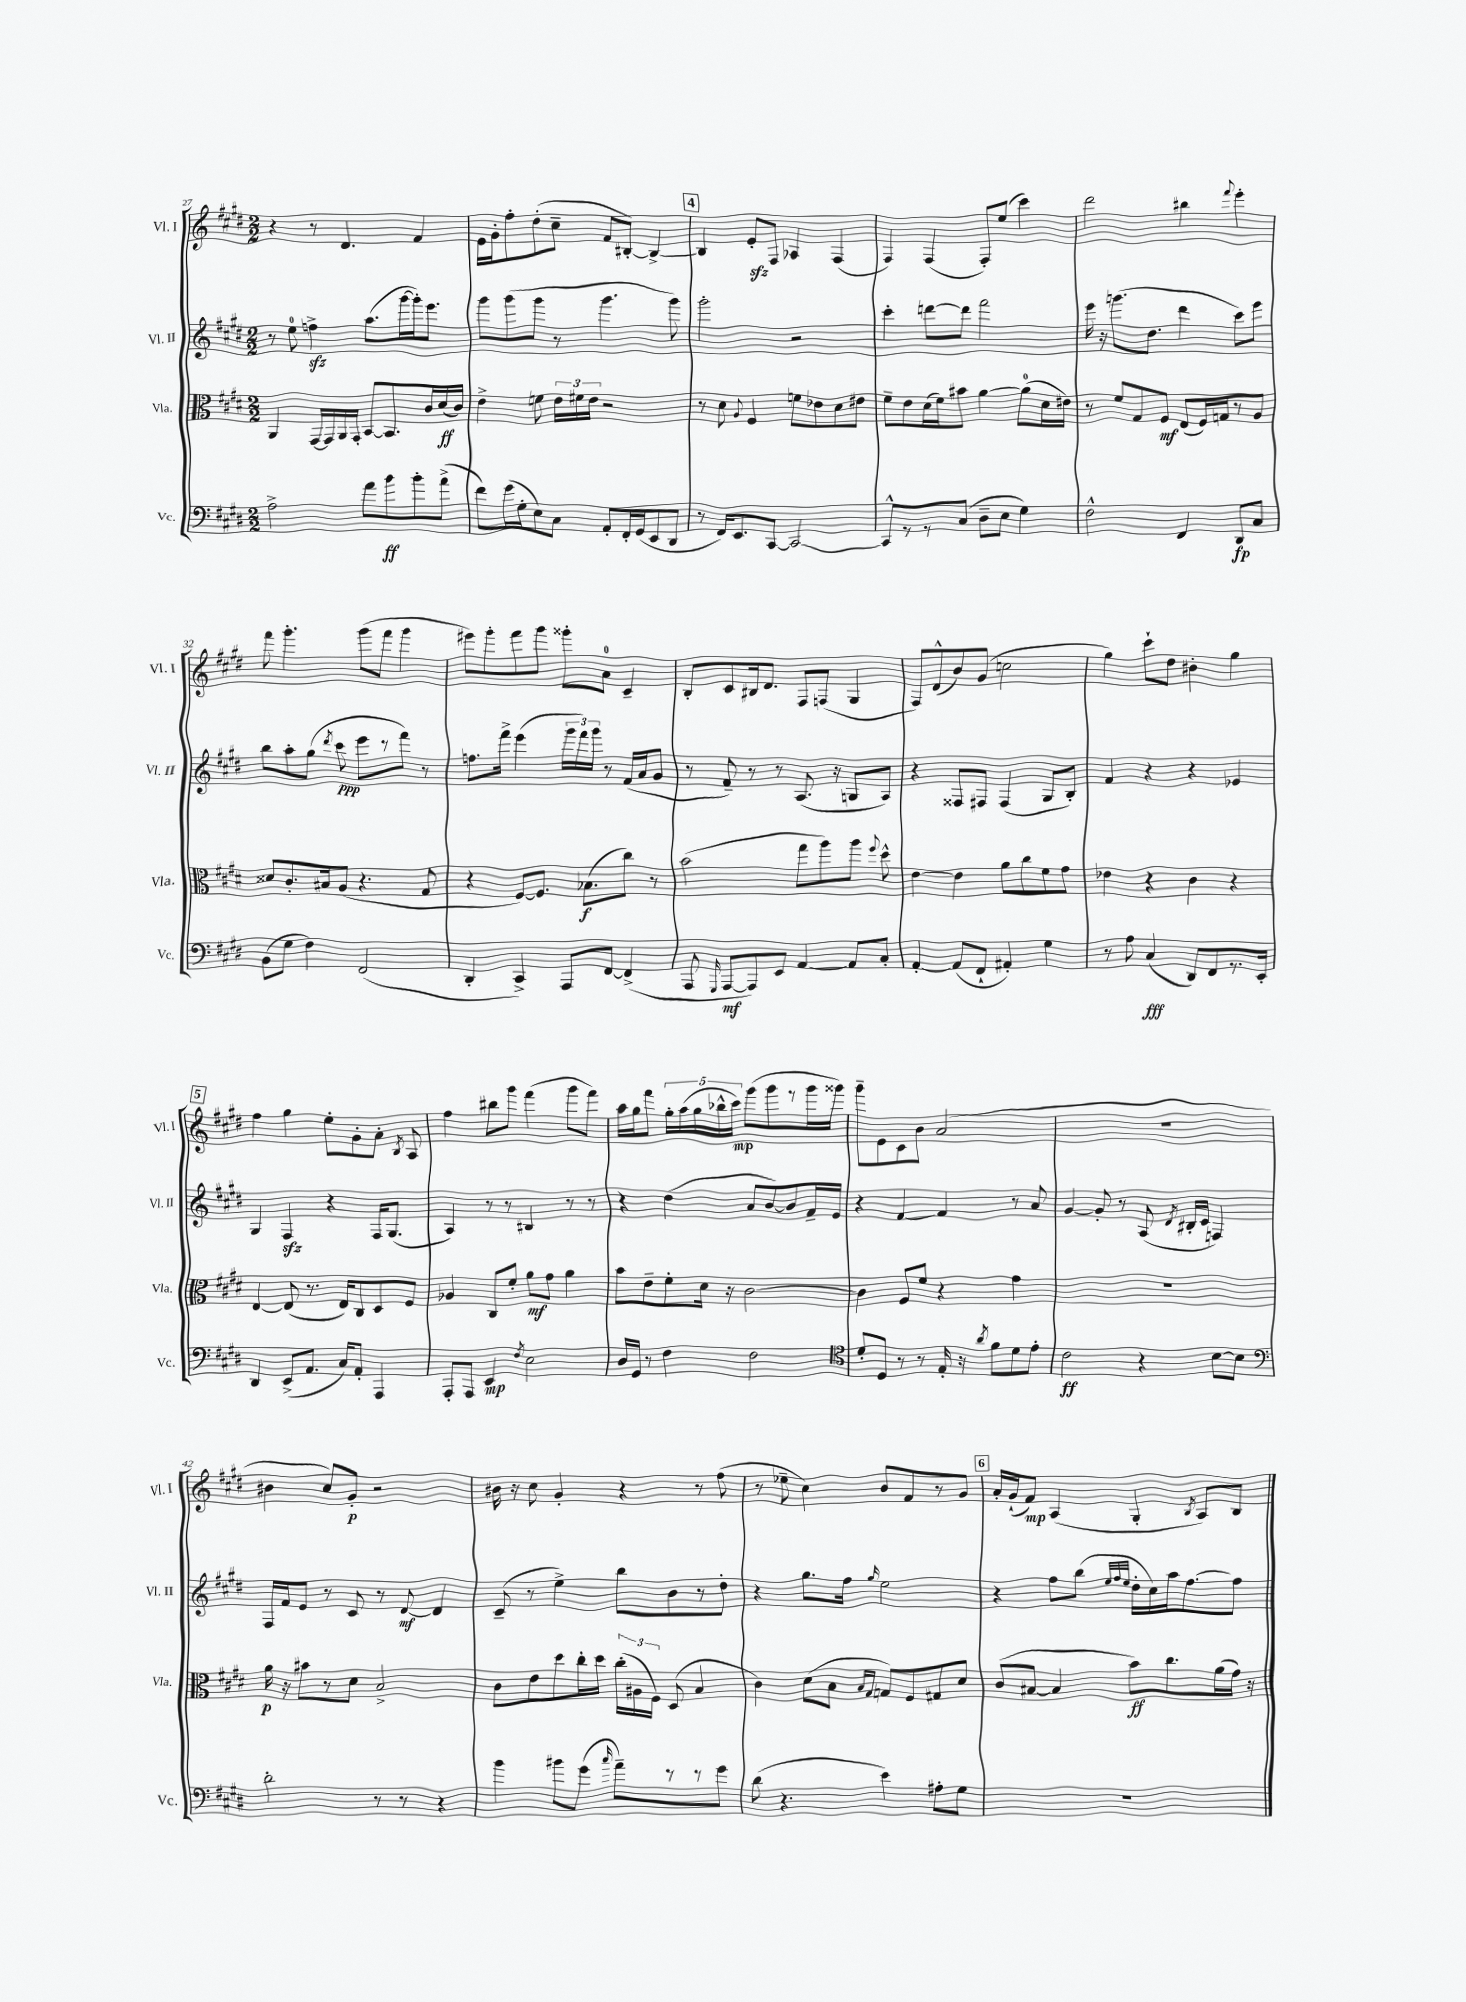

**kern	**dynam	**kern	**dynam	**kern	**dynam	**kern	**dynam
*part4	*part4	*part3	*part3	*part2	*part2	*part1	*part1
*staff4	*staff4	*staff3	*staff3	*staff2	*staff2	*staff1	*staff1
*I"Vc.	*	*I"Vla.	*	*I"Vl. II	*	*I"Vl. I	*
*I'Vc.	*	*I'Vla.	*	*I'Vl. II	*	*I'Vl. I	*
*clefF4	*	*clefC3	*	*clefG2	*	*clefG2	*
*k[f#c#g#d#]	*	*k[f#c#g#d#]	*	*k[f#c#g#d#]	*	*k[f#c#g#d#]	*
*M2/2	*	*M2/2	*	*M2/2	*	*M2/2	*
=27	=27	=27	=27	=27	=27	=27	=27
2A^\	.	4AA/	.	8r	.	4r	.
.	.	.	.	8ee\	.	.	.
.	.	[16GG#/LL	.	4ffnzz^\	.	8r	.
.	.	16GG#/]	.	.	.	.	.
.	.	16AA/	.	.	.	4.d#/	.
.	.	16GG#'/JJ	.	.	.	.	.
8a\L	.	[8BB/L	.	(8.aa\L	.	.	.
8b\	ff	8.BB/]	.	.	.	.	.
.	.	.	.	[16ggg#\L	.	.	.
8b'\	.	.	.	16ggg#'\J])	.	4f#/	.
.	.	16c#/L	.	8.eee\J	.	.	.
(8a^\J	.	(16d#/	ff	.	.	.	.
.	.	16c#/JJ)	.	.	.	.	.
=28	=28	=28	=28	=28	=28	=28	=28
8f#\L)	.	4e^\	.	8ggg#\L	.	16e\LL	.
.	.	.	.	.	.	16g#'\J	.
(16g#\L	.	.	.	(8ggg#\	.	8ff#'\	.
16G#'\J	.	.	.	.	.	.	.
8E\)	.	8fn\	.	8ggg#\J	.	(8dd#'\	.
8C#\J	.	24e\LL	.	8r	.	8cc#~\J	.
.	.	24f#X\	.	.	.	.	.
.	.	24e\JJ	.	.	.	.	.
8AA'/L	.	2r	.	4.ggg#\	.	8f#/L	.
16FF#'/L	.	.	.	.	.	[8B#X'/J)	.
(16GG#/J	.	.	.	.	.	.	.
8EE/	.	.	.	.	.	4B#^/_	.
8DD#/J	.	.	.	8ggg#\)	.	.	.
!!LO:REH:place=s1:t=4
=29	=29	=29	=29	=29	=29	=29	=29
8r	.	8r	.	2ggg#'\	.	4B#/]	.
16FF#/KL)	.	8d#\	.	.	.	.	.
8.EE/	.	.	.	.	.	.	.
.	.	8qqA/	.	.	.	.	.
.	.	4F#/	.	.	.	8ezz'/L	.
[8CC#/J	.	.	.	.	.	8F#/J	.
2CC#/_	.	8fn\L	.	2r	.	4A-X/	.
.	.	8e-X\	.	.	.	.	.
.	.	8d#\	.	.	.	(4F#/	.
.	.	8e#X\J	.	.	.	.	.
=30	=30	=30	=30	=30	=30	=30	=30
8CC#^^/L]	.	8f#~\L	.	4ccc#'\	.	4F#/)	.
8r	.	8e\	.	.	.	.	.
8r	.	(16d#\L	.	[8dddn\L	.	(4F#/	.
.	.	16f#\J)	.	.	.	.	.
(8C#/J	.	8b#X\J	.	8ddd\J]	.	.	.
8D#~\L	.	[4a\	.	2fff#\	.	8F#'/L)	.
8E\J	.	.	.	.	.	(8ee/J	.
4G#\)	.	(8a\L]	.	.	.	4ccc#\)	.
.	.	16d#\L	.	.	.	.	.
.	.	16e#X\JJ)	.	.	.	.	.
=31	=31	=31	=31	=31	=31	=31	=31
2F#^^\	.	8r	.	16eee\	.	2ddd#\	.
.	.	.	.	16r	.	.	.
.	.	8f#/L	.	(8.gggn\L	.	.	.
.	.	8G#/	.	.	.	.	.
.	.	.	.	8.dd#\J	.	.	.
.	.	8F#/J	mf	.	.	.	.
4FF#/	.	(8E/L	.	4ddd#\	.	4bb#X\	.
.	.	16F#/L)	.	.	.	.	.
.	.	16Gn/J	.	.	.	.	.
.	.	.	.	.	.	8qqfff#/	.
8DD#/L	fp	8r	.	8ccc#\L)	.	4eee'\	.
8C#/J	.	8A/J	.	8eee\J	.	.	.
!!LO:LB:g=z
=32	=32	=32	=32	=32	=32	=32	=32
(8BB\L	.	8d##X/L	.	8bb\L	.	8fff#\	.
8G#\J	.	8.c#'/	.	8aa'\	.	4.ggg#'\	.
4F#\)	.	.	.	(8gg#\J	.	.	.
.	.	16B#X/k	.	.	.	.	.
.	.	.	.	8qddd#/	.	.	.
.	.	(8A/J	.	8ccc#\	ppp	.	.
(2FF#/	.	4.r	.	8eee\L	.	(8ggg#\L	.
.	.	.	.	8r	.	8fff#\J	.
.	.	.	.	8fff#\J)	.	4ggg#\	.
.	.	8G#/	.	8r	.	.	.
=33	=33	=33	=33	=33	=33	=33	=33
4DD#'/	.	4r	.	8.ffn\L	.	8eee#X\L)	.
.	.	.	.	.	.	8ggg#'\	.
.	.	.	.	16fff#^\Jk	.	.	.
4CC#^/)	.	[8F#/L)	.	(4eee\	.	8fff#\	.
.	.	8.F#/J]	.	.	.	8ggg#\J	.
8AAA/L	.	.	.	24ggg#\LL	.	8ggg##X'\L	.
.	.	.	.	24fff#\)	.	.	.
.	.	(8.B-X\L	f	.	.	.	.
.	.	.	.	24ggg#\JJ	.	.	.
[8FF#/J	.	.	.	8r	.	8a\J	.
(4FF#^/]	.	8cc#\J)	.	(16f#/LL	.	4c#~/	.
.	.	.	.	16a/J	.	.	.
.	.	8r	.	8g#/J	.	.	.
=34	=34	=34	=34	=34	=34	=34	=34
8AAA/	.	(2b\	.	8r	.	8B'/L	.
16qqGGG#/	.	.	.	.	.	.	.
[8AAA/L	mf	.	.	8f#~/)	.	8c#/	.
8AAA/])	.	.	.	8r	.	16B#X/k	.
.	.	.	.	.	.	8.d#/J	.
8EE/J	.	.	.	8r	.	.	.
[4AA/	.	8gg#\L	.	(8.A/	.	8F#/L	.
.	.	8aa\)	.	.	.	(8Fn/J	.
.	.	.	.	16r	.	.	.
8AA/L]	.	8aa\J	.	8Gn/L	.	4G#/	.
.	.	8qqff#/	.	.	.	.	.
8C#'/J	.	8dd#^^\	.	8A/J)	.	.	.
=35	=35	=35	=35	=35	=35	=35	=35
[4AA'/	.	[4e\	.	4r	.	8F#/L)	.
.	.	.	.	.	.	(8d#^^/	.
(8AA/L]	.	4e\]	.	8F##X/L	.	8b/)	.
8FF#`/J	.	.	.	8F#X/J	.	(8g#/J	.
4AA#X'/)	.	8a\L	.	(4F#/	.	2ccn\	.
.	.	8cc#\	.	.	.	.	.
4G#\	.	8f#\	.	8G#/L	.	.	.
.	.	8g#\J	.	8B'/J)	.	.	.
=36	=36	=36	=36	=36	=36	=36	=36
8r	.	4e-X\	.	4f#/	.	4gg#\)	.
8A\	.	.	.	.	.	.	.
(4C#/	fff	4r	.	4r	.	8ccc#`\L	.
.	.	.	.	.	.	8dd#\J	.
8DD#/L)	.	4c#\	.	4r	.	4b#X'\	.
8FF#/	.	.	.	.	.	.	.
8.r	.	4r	.	4e-X/	.	4gg#\	.
16EE'/Jk	.	.	.	.	.	.	.
!!LO:LB:g=z
!!LO:REH:place=s1:t=5
=37	=37	=37	=37	=37	=37	=37	=37
4DD#/	.	[4E/	.	4G#/	.	4ff#\	.
(8EE^/L	.	(8E/]	.	4F#zz/	.	4gg#\	.
8.AA/J	.	8.r	.	.	.	.	.
.	.	.	.	4r	.	8ee'\L	.
16C#/KL)	.	16E/KL)	.	.	.	.	.
8AA'/J	.	8C#/	.	.	.	8g#'\	.
4AAA/	.	8D#/	.	16F#/KL	.	8a'\J	.
.	.	.	.	(8.G#/J	.	.	.
.	.	.	.	.	.	8qB/	.
.	.	8F#/J	.	.	.	8A/	.
=38	=38	=38	=38	=38	=38	=38	=38
8AAA'/L	.	4A-X/	.	4A/)	.	4ff#\	.
8AAA/J	.	.	.	.	.	.	.
4EE/	mp	8C#/L	.	8r	.	8bb#X\L	.
.	.	8f#'/J	.	8r	.	8ggg#\J	.
8qF#/	.	.	.	.	.	.	.
2E\	.	8a\L	mf	4B#X/	.	(4fff#\	.
.	.	8g#\J	.	.	.	.	.
.	.	4a\	.	8r	.	8ggg#\L	.
.	.	.	.	8r	.	8fff#\J)	.
=39	=39	=39	=39	=39	=39	=39	=39
16D#/LL	.	8b\L	.	4r	.	16aa\LL	.
16GG#/JJ	.	.	.	.	.	16gg#\J	.
8r	.	8e~\	.	.	.	8fff#\J	.
4F#\	.	8f#'\	.	(4dd#\	.	20gg#'\LL	.
.	.	.	.	.	.	(20aa\	.
.	.	.	.	.	.	20gg#\	.
.	.	16d#\Jk	.	.	.	.	.
.	.	.	.	.	.	20bb-X^^\	.
.	.	16r	.	.	.	.	.
.	.	.	.	.	.	20ccc#\JJ)	mp
2F#\	.	[2c#\	.	8a/L	.	(8ggg#\L	.
.	.	.	.	[8b/)	.	8ggg#\	.
.	.	.	.	8b/]	.	8r	.
.	.	.	.	16f#~/L	.	16ggg#\L	.
.	.	.	.	16e/JJ	.	16ggg##X\JJ)	.
=40	=40	=40	=40	=40	=40	=40	=40
*clefC4	*	*	*	*	*	*	*
8d#'/L	.	4c#\]	.	4r	.	8ggg#~\L	.
8D#/J	.	.	.	.	.	8e\	.
8r	.	8F#/L	.	[4f#/	.	8c#\	.
8r	.	8f#/J	.	.	.	8b\J	.
16E'/	.	4r	.	4f#/]	.	(2a/	.
16r	.	.	.	.	.	.	.
8qa/	.	.	.	.	.	.	.
8f#\L	.	.	.	.	.	.	.
8d#\	.	4g#\	.	8r	.	.	.
8e'\J	.	.	.	8a/	.	.	.
=41	=41	=41	=41	=41	=41	=41	=41
2c#\	ff	1r	.	[4g#/	.	1r	.
.	.	.	.	8g#'/]	.	.	.
.	.	.	.	8r	.	.	.
4r	.	.	.	(8A/	.	.	.
.	.	.	.	8qd#/	.	.	.
.	.	.	.	16B#X'/LL	.	.	.
.	.	.	.	16c#/JJ	.	.	.
[8B\L	.	.	.	4Fn/)	.	.	.
8B\J]	.	.	.	.	.	.	.
!!LO:LB:g=z
=42	=42	=42	=42	=42	=42	=42	=42
*clefF4	*	*	*	*	*	*	*
2d#'\	.	16a\	p	16F#/LL	.	4b#X\	.
.	.	16r	.	16f#/J	.	.	.
.	.	8b#X\L	.	8e/J	.	.	.
.	.	8r	.	8r	.	8cc#/L)	.
.	.	8d#\J	.	8c#/	.	8g#'/J	p
8r	.	2B^/	.	8r	.	2r	.
8r	.	.	.	[8d#/	mf	.	.
4r	.	.	.	4d#/]	.	.	.
=43	=43	=43	=43	=43	=43	=43	=43
4b\	.	8c#\L	.	(8c#~/	.	16b#X\	.
.	.	.	.	.	.	16r	.
.	.	8e\	.	8r	.	8cc#\	.
8b#X\L	.	8dd#\	.	4ee^\)	.	4g#'/	.
(8g#\J	.	16cc#'\L	.	.	.	.	.
.	.	16dd#\JJ	.	.	.	.	.
16qqcc#/	.	.	.	.	.	.	.
8a~\L)	.	(24cc#'\LL	.	8bb\L	.	4r	.
.	.	24A#X\	.	.	.	.	.
.	.	24F#\JJ)	.	.	.	.	.
8r	.	(8D#/	.	8b\	.	.	.
8r	.	4B/	.	8r	.	8r	.
8g#\J	.	.	.	8dd#'\J	.	(8ff#\	.
=44	=44	=44	=44	=44	=44	=44	=44
(8d#\	.	4c#\)	.	4r	.	8r	.
4.r	.	.	.	.	.	8ee-X~\	.
.	.	(8d#\L	.	8.gg#\L	.	4cc#\)	.
.	.	8B\J	.	.	.	.	.
.	.	.	.	16ff#\Jk	.	.	.
.	.	16qqB/LL	.	.	.	.	.
.	.	16qqG#/JJ	.	16qqgg#/	.	.	.
4e\)	.	8Gn/L)	.	2ee\	.	8b/L	.
.	.	8F#/	.	.	.	8f#/	.
8A#X'\L	.	8G#X/	.	.	.	8r	.
8G#\J	.	8d#/J	.	.	.	8g#/J	.
!!LO:REH:place=s1:t=6
=45	=45	=45	=45	=45	=45	=45	=45
1r	.	(8c#/L	.	4r	.	16a'/LL	.
.	.	.	.	.	.	(16g#`/J	.
.	.	[8B#X/J	.	.	.	8f#/J)	mp
.	.	4B#/]	.	8ff#\L	.	(4A/	.
.	.	.	.	(8bb\J	.	.	.
.	.	.	.	32qqee/LLL	.	.	.
.	.	.	.	32qqff#/	.	.	.
.	.	.	.	32qqee/JJJ	.	.	.
.	.	8b\L)	ff	16dd#'\LL	.	4G#'/	.
.	.	.	.	16cc#\)	.	.	.
.	.	8.cc#\	.	16aa\J	.	.	.
.	.	.	.	[8.ff#\	.	.	.
.	.	.	.	.	.	8qB/	.
.	.	.	.	.	.	8A/L)	.
.	.	(16a\L	.	.	.	.	.
.	.	16g#\JJ)	.	8ff#\J]	.	8B/J	.
.	.	16r	.	.	.	.	.
==	==	==	==	==	==	==	==
*-	*-	*-	*-	*-	*-	*-	*-
